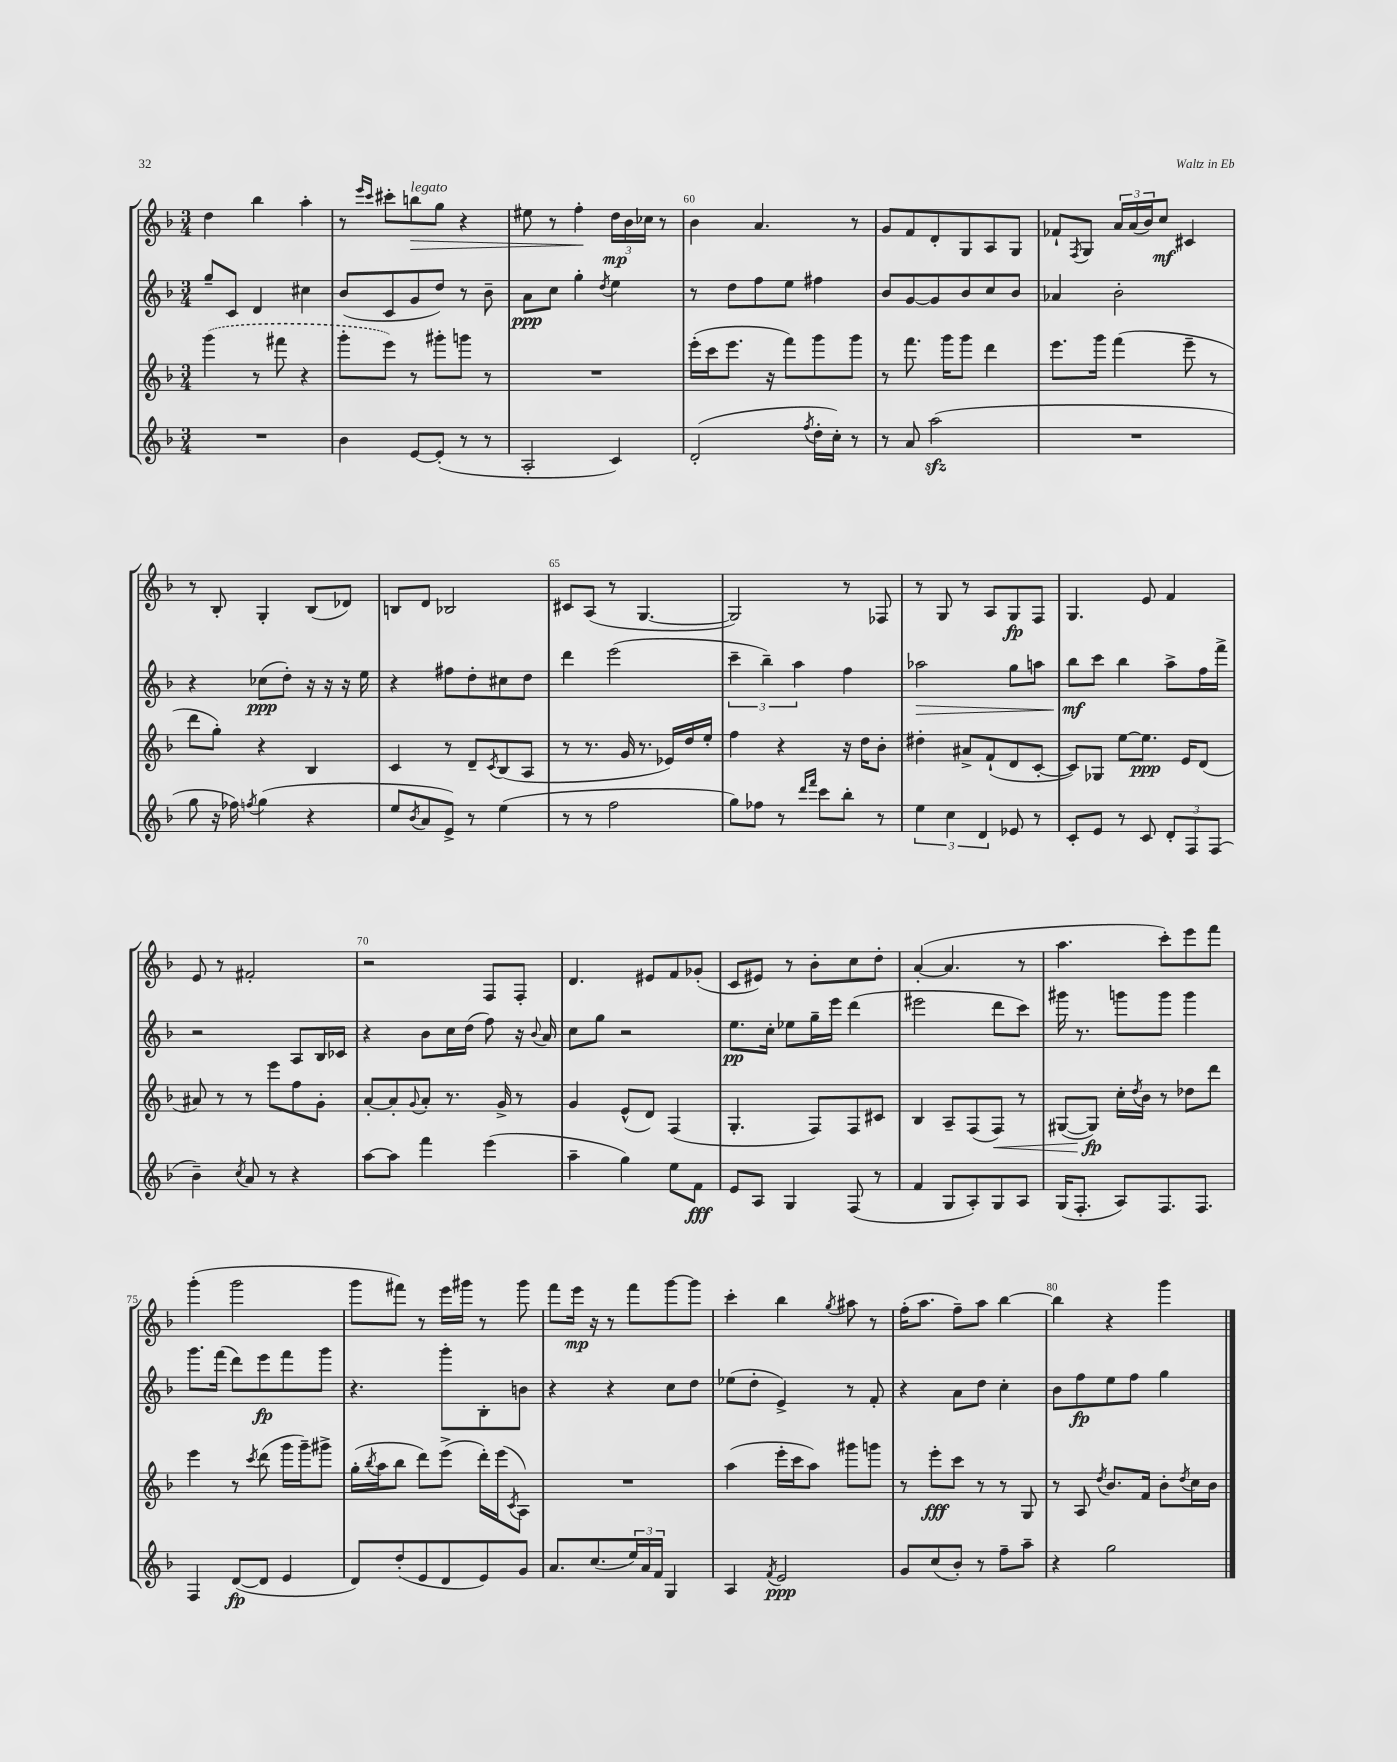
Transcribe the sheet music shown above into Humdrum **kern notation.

**kern	**kern	**kern	**kern
*staff4	*staff3	*staff2	*staff1
*clefG2	*clefG2	*clefG2	*clefG2
*k[b-]	*k[b-]	*k[b-]	*k[b-]
*M3/4	*M3/4	*M3/4	*M3/4
2.r	(4ggg\	8gg~/L	4dd\
.	.	8c/J	.
.	8r	4d/	4bb-\
.	8fff#\	.	.
.	4r	4cc#\	4aa'\
=	=	=	=
4b-\	8ggg'\L	(8b-/L	8r
.	.	.	16qqeee/LL
.	.	.	16qqccc/JJ
.	8eee\J)	8c/	8ccc#'\L
[8e/L	8r	8g/	8bb\
(8e'/]J	8ggg#'\L	8dd/J)	8gg\J
8r	8ggg\J	8r	4r
8r	8r	8b-~\	.
=	=	=	=
2A'/	2.r	8a\L	8ee#\
.	.	8cc\J	8r
.	.	4gg'\	4ff'\
.	.	8qdd/	.
4c/)	.	4ee\	24dd\LL
.	.	.	24b-\
.	.	.	24cc-\JJ
.	.	.	8r
=	=	=	=
(2d'/	(16eee'\LL	8r	4b-\
.	16ccc\J	.	.
.	8.eee\J	8dd\L	.
.	.	8ff\	4.a/
.	16r	.	.
.	8fff\L)	8ee\J	.
8qff/	.	.	.
16dd'\LL	8ggg\	4ff#\	.
16cc'\JJ)	.	.	.
8r	8ggg\J	.	8r
=	=	=	=
8r	8r	8b-/L	8g/L
8a/	8.fff\	[8g/	8f/
(2aa\	.	8g/]	8d'/
.	16ggg\LK	.	.
.	8ggg\J	8b-/	8G/
.	4ddd\	8cc/	8A/
.	.	8b-/J	8G/J
=	=	=	=
2.r	8.eee\L	4a-/	8f-`/L
.	.	.	8qF/
.	.	.	8G/J
.	16ggg\Jk	.	.
.	(4fff\	2b-'\	24a/LL
.	.	.	(24a/
.	.	.	24b-/J)
.	.	.	8cc/J
.	8eee~\	.	4c#/
.	8r	.	.
=	=	=	=
8gg\	8ddd\L	4r	8r
16r	8gg'\J)	.	8B-'/
16ff-\)	.	.	.
8qff/	.	.	.
(4gg\	4r	(8cc-\L	4G'/
.	.	8dd'\J)	.
4r	4B-/	16r	(8B-/L
.	.	16r	.
.	.	16r	8d-/J)
.	.	16ee\	.
=	=	=	=
8ee/L	4c/	4r	8B/L
8qb-/	.	.	.
8a/	.	.	8d/J
8e^/J)	8r	8ff#\L	2B-/
8r	8d~/L	8dd'\	.
.	8qc/	.	.
(4ee\	(8B-/	8cc#\	.
.	8A/J	8dd\J	.
=	=	=	=
8r	8r	4ddd\	8c#/L
8r	8.r	.	(8A/J
2ff\	.	(2eee\	8r
.	16g/	.	.
.	8.r	.	[4.G/
.	16e-/LL)	.	.
.	16dd/	.	.
.	16ee'/JJ	.	.
=	=	=	=
8gg\L)	4ff\	6ccc~\	2G/])
8ff-\J	.	.	.
.	.	6bb-~\)	.
8r	4r	.	.
.	.	6aa\	.
16qqddd/LL	.	.	.
16qqfff/JJ	.	.	.
8ccc\L	.	.	.
8bb-'\J	16r	4ff\	8r
.	16dd\LK	.	.
8r	8b-'\J	.	8F-/
=	=	=	=
6ee\	4dd#'\	2aa-\	8r
.	.	.	8G/
6cc\	.	.	.
.	8a#^/L	.	8r
6d/	.	.	.
.	(8f`/	.	8A/L
8e-/	8d/	8gg\L	8G/
8r	[8c'/J	8aa\J	8F/J
=	=	=	=
8c'/L	8c/]L)	8bb-\L	4.G/
8e/J	8G-/J	8ccc\J	.
8r	[8ee\L	4bb-\	.
8c/	8.ee\]J	.	8e/
12d'/L	.	8aa^\L	4f/
.	16e/LK	.	.
12F/	.	.	.
.	(8d/J	16ff\L	.
(12F/J	.	.	.
.	.	16fff^\JJ	.
=	=	=	=
4b-~\)	8a#/)	2r	8e/
.	8r	.	8r
8qcc/	.	.	.
8a/	8r	.	2f#'/
8r	8eee\L	.	.
4r	8ff\	8A/L	.
.	8g'\J	16B-/L	.
.	.	16c-/JJ	.
=	=	=	=
[8aa\L	[8a'/L	4r	2r
8aa\]J	8a'/]	.	.
.	8qqg/	.	.
4fff\	8a'/J	8b-\L	.
.	8.r	16cc\L	.
.	.	(16dd\JJ	.
(4eee\	.	8ff\)	8F/L
.	16g^/	.	.
.	8r	16r	8F'/J
.	.	8qqb-/	.
.	.	16a/	.
=	=	=	=
4aa~\	4g/	8cc\L	4.d/
.	.	8gg\J	.
4gg\)	(8e^^/L	2r	.
.	8d/J)	.	8e#/L
8ee\L	(4F/	.	8f/
8f\J	.	.	(8g-'/J
=	=	=	=
8e/L	4.G'/	8.ee\L	8c/L
8A/J	.	.	8e#/J)
.	.	16cc'\Jk	.
4G/	.	8ee-\L	8r
.	8F/L)	16gg~\L	8b-'\L
.	.	16eee\JJ	.
(8F/	8F/	(4ddd\	8cc\
8r	8c#/J	.	8dd'\J
=	=	=	=
4f/	4B-/	2eee#\	([4a'/
8G/L	8A~/L	.	4.a/]
8A'/)	(8F/	.	.
8G/	8F/J)	8ddd\L	.
8A/J	8r	8ccc\J)	8r
=	=	=	=
(16G/LK	([8G#/L	16ggg#\	4.aa\
8.F'/J	.	8.r	.
.	8G#/]J)	.	.
8A/L)	16cc'\LL	8ggg\L	.
.	8qdd/	.	.
.	16b-\JJ	.	.
8.F/	8r	8ggg\J	8ccc'\L)
.	8dd-\L	4ggg\	8eee\
8.F/J	.	.	.
.	8ddd\J	.	8fff\J
=	=	=	=
4F/	4eee\	8.ggg\L	(4ggg'\
.	.	(16fff\Jk	.
([8d/L	8r	8ddd\L)	2ggg\
.	8qccc/	.	.
8d/]J	(8ddd\	8eee\	.
4e/	16ggg\LL	8fff\	.
.	16ggg~\J)	.	.
.	8ggg#^\J	8ggg\J	.
=	=	=	=
8d/L)	(16gg'\LL	4.r	8ggg\L
.	8qbb-/	.	.
.	16aa\J	.	.
(8dd'/	8bb-\J	.	8fff#\J)
8e/	8ddd\L)	.	8r
8d/	(8eee^\J	8ggg'\L	16eee\LL
.	.	.	16ggg#\JJ
8e/)	16ddd'\LL)	8B-'\	8r
.	(16eee\J	.	.
.	8qc/	.	.
8g/J	8A\J)	8b\J	8ggg#\
=	=	=	=
8.a/L	2.r	4r	8fff\L
.	.	.	16eee\Jk
(8.cc/	.	.	16r
.	.	4r	8r
24ee/L)	.	.	8fff\L
24a/	.	.	.
24f/JJ	.	.	.
4G/	.	8cc\L	[8ggg\
.	.	8dd\J	8ggg\]J
=	=	=	=
4A/	(4aa\	(8ee-\L	4ccc'\
.	.	8dd'\J	.
8qf/	.	.	.
2e/	16eee'\LL	4e^/)	4bb-\
.	16ccc\J	.	.
.	8aa\J)	.	.
.	.	.	8qgg/
.	8ggg#\L	8r	8aa#\
.	8ggg\J	8f'/	8r
=	=	=	=
8g/L	8r	4r	(16ff'\LK
.	.	.	8.aa\J
(8cc/	8eee'\L	.	.
8b-'/J)	8ccc\J	8a\L	8ff~\L)
8r	8r	8dd\J	8aa\J
8ff~\L	8r	4cc'\	[4bb-\
8aa~\J	8G/	.	.
=	=	=	=
4r	8r	8b-\L	4bb-\]
.	8A/	8ff\	.
.	8qdd/	.	.
2gg\	8.b-/L	8ee\	4r
.	.	8ff\J	.
.	16f/Jk	.	.
.	8b-'\L	4gg\	4ggg\
.	8qdd/	.	.
.	16cc\L	.	.
.	16b-\JJ	.	.
==	==	==	==
*-	*-	*-	*-
